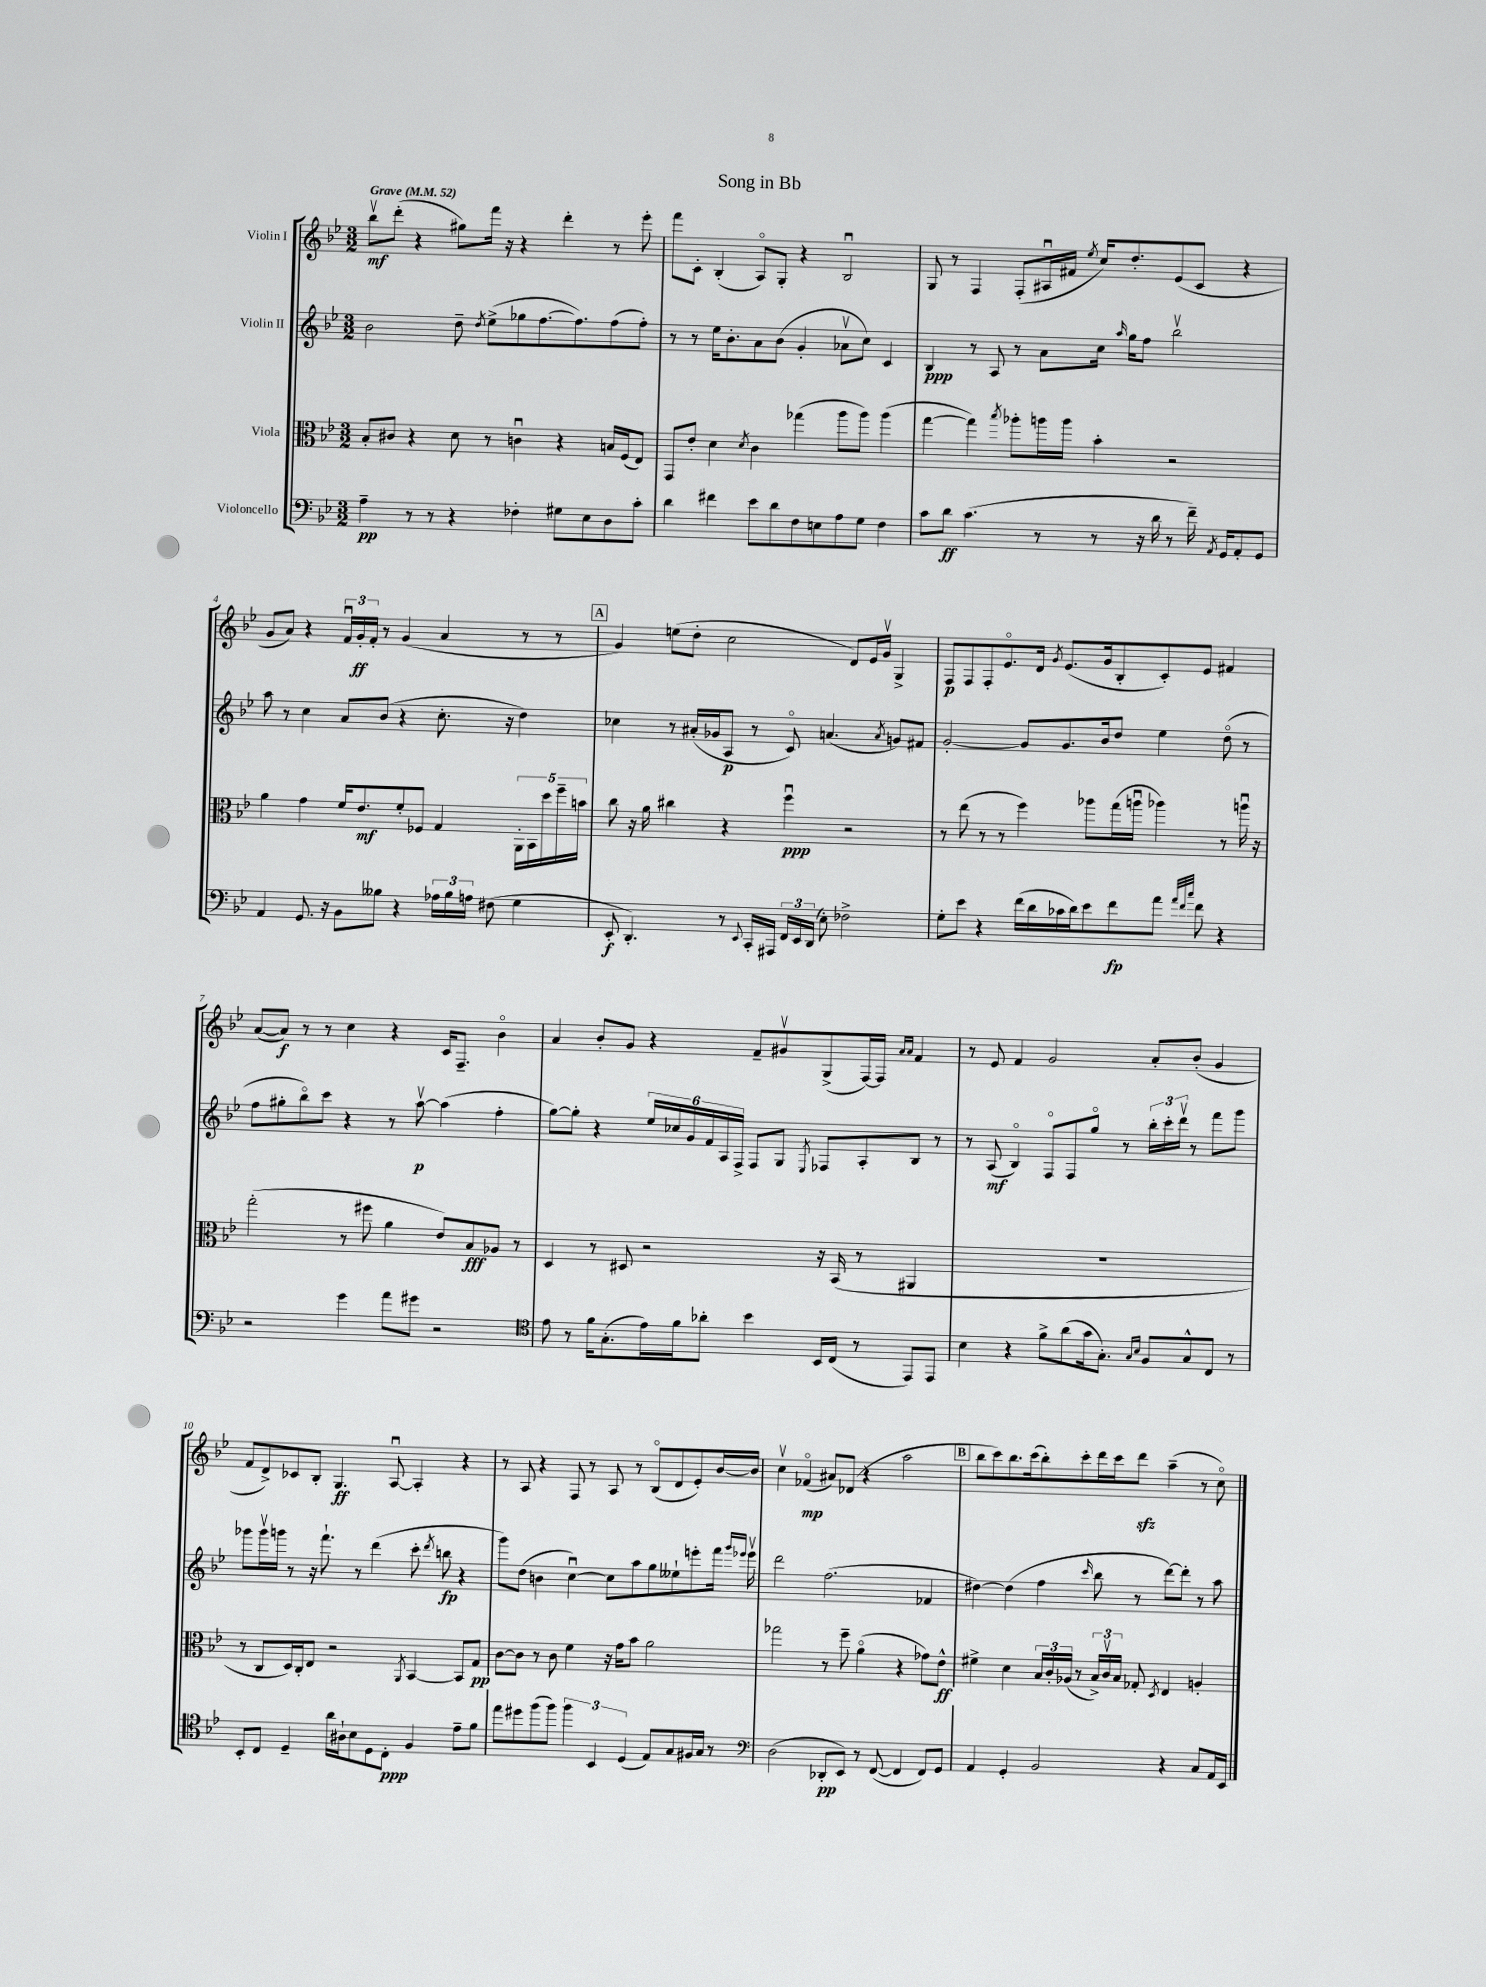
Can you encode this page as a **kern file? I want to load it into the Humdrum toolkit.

**kern	**kern	**kern	**kern
*staff4	*staff3	*staff2	*staff1
*clefF4	*clefC3	*clefG2	*clefG2
*k[b-e-]	*k[b-e-]	*k[b-e-]	*k[b-e-]
*M3/2	*M3/2	*M3/2	*M3/2
*MM52	*MM52	*MM52	*MM52
4A~	8B-'	2b-	8bb-v
.	8c#	.	(8ddd'
8r	4r	.	4r
8r	.	.	.
4r	8d	8dd~	8gg#)
.	.	8qdd	.
.	8r	(8ee-^	16fff
.	.	.	16r
4F-'	4cu	8gg-	4r
.	.	[8.ff	.
8G#	4r	.	4ddd'
.	.	8.ff])	.
8E-	.	.	.
8D	16B	(8ff	8r
.	(16F	.	.
8c'	8E-)	8ff')	8eee-'
=	=	=	=
4d	8GG	8r	8fff
.	8e-'	8r	8c'
4f#	4d	16ee-	(4B-'
.	.	8.b-'	.
.	8qd	.	.
8e-	4c	8a	8Ao)
8d	.	(8b-	8G'
8F	(4gg-	4g'	4r
8E	.	.	.
8A	8aa	8a-v	2B-u
8G	8aa)	8cc)	.
4F	(4aa	4c	.
=	=	=	=
8c	[4gg	4B-	8G
8d	.	.	8r
(4.c	4gg])	8r	4F
.	.	8A	.
.	8qbb-	.	.
.	8aa-'	8r	(8F'
8r	16aa	8a	16A#u
.	16aa	.	16f#
.	.	.	8qee-
8r	4b-'	16cc	16cc)
.	.	16qqaa	.
.	.	16gg	8.dd'
16r	.	8ff	.
16d	.	.	.
8r	2r	2bb-v	(8e-
16f~)	.	.	8c
8qAA	.	.	.
16GG	.	.	.
8AA'	.	.	4r
8GG	.	.	.
=	=	=	=
4AA	4a	8aa	8g
.	.	8r	8a)
8.GG	4g	4cc	4r
16r	.	.	.
8BB-	16f	8a	24fu
.	.	.	24g'
.	8.e-	.	.
.	.	.	24f'
8B--	.	(8b-	8r
4r	8f'	4r	(4g
.	8F-	.	.
24A-	4G	8.cc'	4a
24B--	.	.	.
24A	.	.	.
(8F#	.	.	.
.	.	16r	.
4G	20AA'	4dd)	8r
.	20BB-	.	.
.	20dd	.	.
.	.	.	8r
.	20ff~	.	.
.	20b	.	.
=	=	=	=
8EE-'	8cc	4cc-	4g)
4.DD')	16r	.	.
.	16a	.	.
.	4cc#	8r	(8ee
.	.	(16a#'	8dd'
.	.	16g-	.
8r	4r	8A	2cc
8qqEE-	.	.	.
16CC'	.	8r	.
16AAA#	.	.	.
24FF	4ffu	8co)	.
24EE-	.	.	.
(24DD	.	.	.
8E-')	.	(4.a	.
2F-^	2r	.	8d)
.	.	.	16e-
.	.	.	16gv
.	.	8qa	.
.	.	8g)	4G^
.	.	8f#	.
=	=	=	=
8G'	8r	[2g'	8F
8e-	(8ee-	.	8F
4r	8r	.	8F'
.	8r	.	8.e-o
(16f	4ff)	8g]	.
16d	.	.	16d
.	.	.	8qg
16c-	.	8.g	(8.e-
16d)	.	.	.
8e-	8aa-	.	.
.	.	16b-	16g
8f	(16gg	8dd	8B-'
.	16aau	.	.
8a	4aa-)	4ee-	8c')
32qqa	.	.	.
32qqf	.	.	.
32qqcc	.	.	.
8f	.	.	8e-
4r	8r	(8ddo	4f#
.	16aau	8r	.
.	16r	.	.
=	=	=	=
2r	(2gg'	8ff	([8a
.	.	8gg#'	8a])
.	.	8bb-o)	8r
.	.	8ccc	8r
4g	8r	4r	4cc
.	8ff#	.	.
8a	4a	8r	4r
8g#	.	[8aav	.
2r	8e-)	(4aa]	16c
.	.	.	8.F~
.	8B-	.	.
.	8A-	4ff'	4b-o
.	8r	.	.
=	=	=	=
*clefC4	*	*	*
8e-	4D	[8gg)	4a
8r	.	8gg']	.
16f	8r	4r	8b-'
(8.G'	.	.	.
.	8D#	.	8g
16e-)	2r	24ee-	4r
.	.	24cc-	.
16f	.	.	.
.	.	24g	.
8a-'	.	24f	.
.	.	24A	.
.	.	24F^	.
4b-	.	8F	8f~
.	.	8G	8g#v
.	.	8qE-	.
16BB-	16r	8F-	(8G^
(16C	(16BB-	.	.
8r	8r	8A'	[16F)
.	.	.	16F]
.	.	.	16qqa
.	.	.	16qqa
8EE-)	4AA#	8B-	4f
8EE-	.	8r	.
=	=	=	=
4B-	1.r	8r	8r
.	.	(8A	8e-
4r	.	4B-o)	4f
8f^	.	8Fo	2g
(8a	.	8F	.
16g	.	8ggo	.
8.G')	.	.	.
.	.	8r	.
16qqG	.	.	.
16qqB-	.	.	.
8F	.	24bb-'	8a'
.	.	24ccc'	.
.	.	24dddv	.
8G^^	.	8r	(8b-'
8C	.	8fff	4g
8r	.	8ggg	.
=	=	=	=
8BB-'	8r	8ggg-	8f
8C	8C	16ggg-v	8d^)
.	.	16ggg	.
4D~	16D)	8r	8c-
.	16C'	.	.
.	8E-	16r	8B-'
.	.	8.fff`	.
16a	2r	.	4.G
16A#`	.	.	.
8B-	.	8r	.
8D	.	(4ddd	.
8C'	.	.	[8Au
.	8qAA	.	.
4F	[4BB-	8ccc'	4A']
.	.	8qddd	.
.	.	8bb	.
8e-~	8BB-]	4r	4r
8f	8G	.	.
=	=	=	=
8ee-	[8c	8ggg)	8r
8dd#	8c]	(8dd	8A
(8ff	8r	4b	4r
8ff)	8c	.	.
6ff	4f	[4ccu)	8F
.	.	.	8r
6BB-	.	.	.
.	16r	8cc]	8A
.	16g	.	.
(6D	.	.	.
.	8b-	8aa	8r
8E-)	2a	8gg	(8B-o
8G	.	8ee--`	8d
16F#	.	8eee'	8e-')
16G	.	.	.
8r	.	16fff	[16b-
.	.	16qqggg	.
.	.	16qqeee-	.
.	.	16eee-v	16b-]
=	=	=	=
*clefF4	*	*	*
(2D	2gg-	2ddd	4ccv
.	.	.	(4f-o
8DD-'	8r	(2.ff	8a#)
8EE-)	8ff~	.	(8d-
8r	(4ao	.	4r
([8FF	.	.	.
4FF]	4r	.	2aa
8FF)	8g-)	4f-	.
8GG	8e-^^	.	.
=	=	=	=
4AA	4f#^	[4dd#)	8bb-
.	.	.	8ccc)
4GG'	4d	(4dd#]	8.bb-
.	.	.	(16ccc
2BB-	24B-	4ff	8bb-')
.	24c'	.	.
.	(24A-	.	.
.	8r	.	8ccc'
.	.	16qqccc	.
.	24B-^)	8bb-	16ddd
.	24cv	.	.
.	.	.	16ccc
.	24B-	.	.
.	8G-'	8r	8ddd
.	8qD	.	.
4r	4E-	[8ddd)	(4aa~
.	.	8ddd']	.
8C	4A'	8r	8r
16AA	.	8aa	8cco)
16EE-	.	.	.
==	==	==	==
*-	*-	*-	*-
